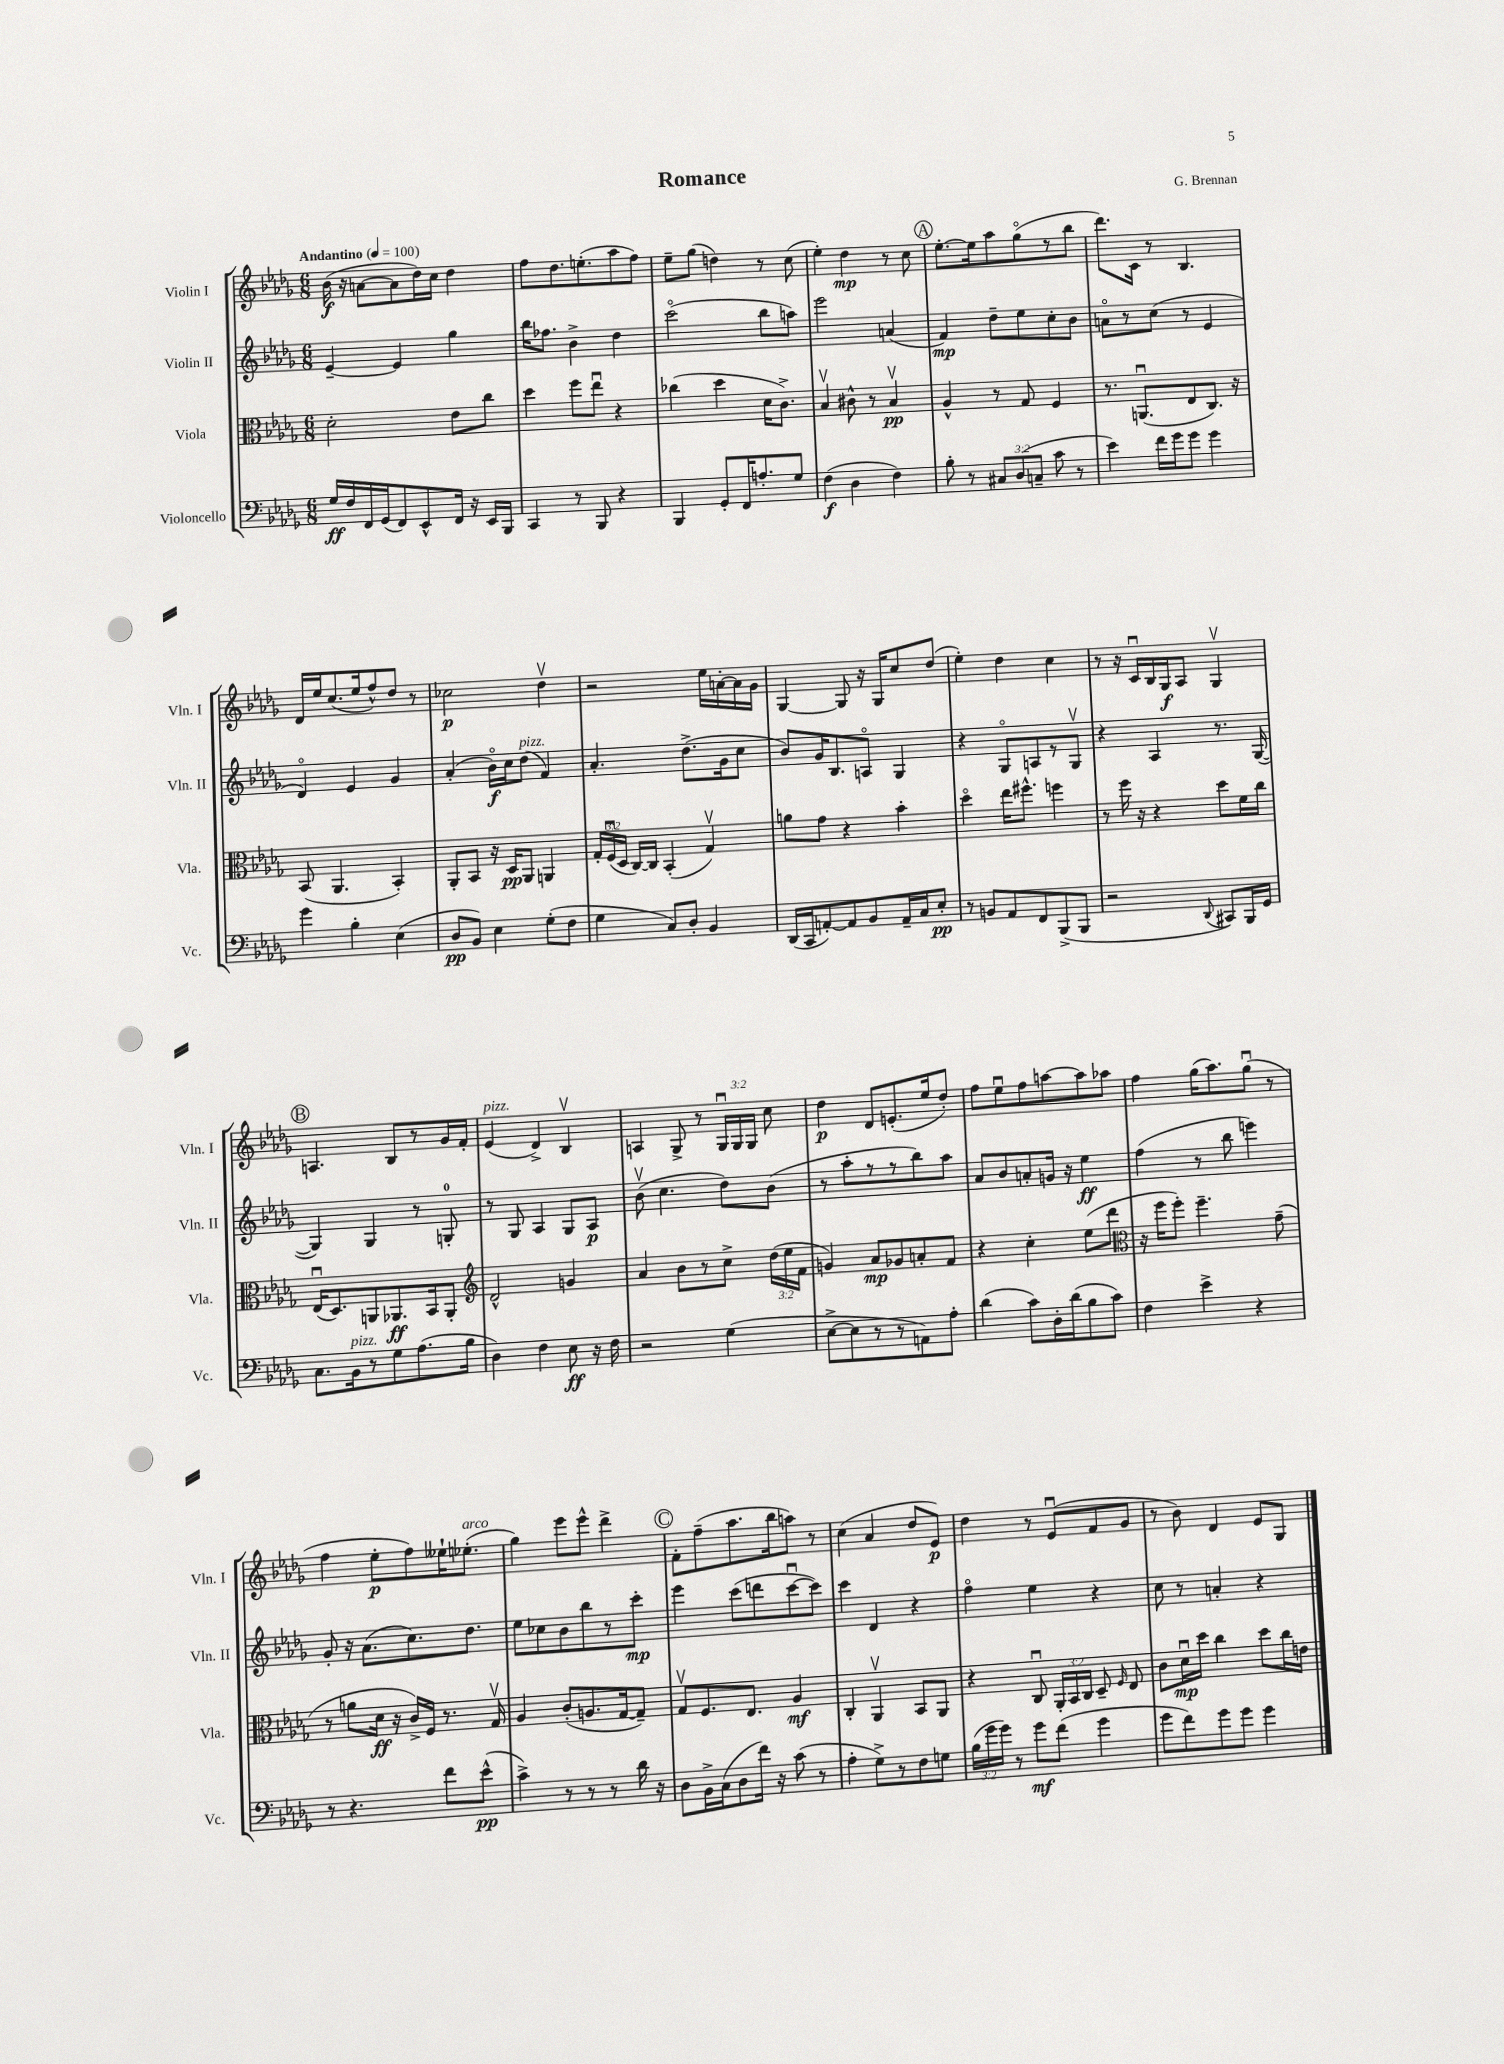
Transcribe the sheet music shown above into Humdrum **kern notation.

**kern	**kern	**kern	**kern
*staff4	*staff3	*staff2	*staff1
*clefF4	*clefC3	*clefG2	*clefG2
*k[b-e-a-d-g-]	*k[b-e-a-d-g-]	*k[b-e-a-d-g-]	*k[b-e-a-d-g-]
*M6/8	*M6/8	*M6/8	*M6/8
*MM100	*MM100	*MM100	*MM100
16G-/LL	2d-'\	[4e-~/	(16b-\
16F/	.	.	16r
16FF/	.	.	[8a\L
(16GG-/J	.	.	.
8FF/)	.	4e-/]	8a\]
8EE-^^/	.	.	16dd-\L)
.	.	.	16cc\JJ
16FF/Jk	8e-\L	4gg-\	4dd-\
16r	.	.	.
16EE-/LL	8cc\J	.	.
16BBB-/JJ	.	.	.
=	=	=	=
4CC/	4dd-\	16bb-\LK	8ff\L
.	.	8.ff-\J	.
.	.	.	8.dd-\
8r	8ff\L	4b-^\	.
.	.	.	(8.ee'\
8BBB-/	8ee-u\J	.	.
4r	4r	4dd-\	8aa-\
.	.	.	8ff\J)
=	=	=	=
4BBB-/	(4cc-\	(2ccco\	8ee-~\L
.	.	.	(8gg-\J
8GG-'/L	4dd-\	.	4dd\)
16FF/K	.	.	.
8.A'/	.	.	.
.	16d-\LK	8bb-\L	8r
.	8.c^\J)	.	.
8G-/J	.	8aa\J)	(8cc\
=	=	=	=
(4F\	4B-v/	2eee-\	4ee-'\)
4D-\	8c#^^\	.	4dd-\
.	8r	.	.
4F\)	4B-v/	(4a/	8r
.	.	.	8cc\
=	=	=	=
8B-'\	4A-^^/	4f/)	[8.ee-'\L
8r	.	.	.
.	.	.	16ee-\]k
12C#/L	8r	8dd-~\L	8aa-\
(12D-/	.	.	.
.	8G-/	8ee-\	(8gg-o\
12C~/J	.	.	.
8c\	4F/	8cc'\	8r
8r	.	8b-\J	8bb-\J
=	=	=	=
4e-\)	8.r	8ao\L	8.ddd-\L)
.	.	8r	.
.	(8.AAu/L	.	16c\Jk
16f\LL	.	(8cc\J	8r
16g-\J	.	.	.
8g-\J	8E-/	8r	4.B-/
4g-\	8.C/J)	4e-/	.
.	16r	.	.
=	=	=	=
4g-\	(8BB-/	4d-o/)	16d-/LL
.	.	.	16ee-/J
.	4.AA-/	.	(8.cc/
4B-'\	.	4e-/	.
.	.	.	16ee-/k
.	.	.	8ff^^/)
(4E-\	4BB-'/)	4g-/	8dd-/J
.	.	.	8r
=	=	=	=
8D-/L	8AA-'/L	(4a-'/	2cc-\
8BB-/J)	8BB-/J	.	.
4E-\	16r	16b-o\LL)	.
.	16D-/LK	16cc\J	.
.	8AA-/J	(8dd-\J	.
(8G-'\L	4AA/	4f/)	4dd-v\
8F\J	.	.	.
=	=	=	=
4G-\	24G-'/LL	4.a-'/	2r
.	(24Fu/	.	.
.	24D-/JJ	.	.
.	[16C/LL)	.	.
.	16C/]JJ	.	.
8C/L)	(4BB-'/	.	.
8D-'/J	.	(8.dd-^\L	.
4BB-/	4G-v/)	.	16ee-\LL
.	.	16g-\k	[16a'\
.	.	8cc\J	16a\]
.	.	.	16g-\JJ
=	=	=	=
(16DD-/LL	8a\L	8b-/L)	[4G-/
16CC/J	.	.	.
[8AA'/)	8g-\J	16g-/K	.
.	.	8.B-/	.
8AA/]	4r	.	8G-/]
8BB-/	.	8Ao/J	16r
.	.	.	16G-/LK
16AA~/L	4b-'\	4G-/	8cc/
16C/J	.	.	.
8E-'/J	.	.	(8dd-/J
=	=	=	=
8r	4dd-o\	4r	4ee-'\)
8BB/L	.	.	.
8AA-/	16ee-\LK	8G-o/L	4dd-\
.	8.ff#^^\J	.	.
8FF/	.	8A/	.
(8BBB-^/	4ff\	8r	4cc\
8BBB-/J	.	8G-v/J	.
=	=	=	=
2r	8r	4r	8r
.	16ff\	.	16r
.	16r	.	16cu/LL
.	4r	4A-/	16B-/
.	.	.	16G-/J
.	.	.	8A-/J
8qqDD-/	.	.	.
8CC#/L)	8dd-\L	8.r	4G-v/
16BBB-/L	16f\L	.	.
16GG-/JJ	16cc\JJ	([16G-/	.
=	=	=	=
8.C\L	(16E-u/LK	4G-/])	4.A/
.	8.D-/)	.	.
16BB-\k	.	.	.
8r	8AA/	4G-/	.
8G-\	8.AA-/	.	8B-/L
(8.A-\	.	8r	8r
.	16BB-/k	.	.
.	8AA-'/J	8G'/	16g-/L
16B-\Jk	.	.	16f'/JJ
=	=	=	=
*	*clefG2	*	*
4D-\)	2d-^^/	8r	(4e-/
.	.	8G-/	.
4F\	.	4A-/	4d-^/)
8E-\	4g/	8G-/L	4B-v/
16r	.	8A-/J	.
16F\	.	.	.
=	=	=	=
2r	4a-/	(8b-v\	4A/
.	.	4.cc\	.
.	8b-\L	.	8G-^/
.	8r	.	8r
(4G-\	8cc^\J	8dd-\L)	24G-u/LL
.	.	.	24G-/
.	.	.	24G-/JJ
.	(24dd-\LL	(8b-\J	8cc\
.	24ee-\	.	.
.	24f\JJ	.	.
=	=	=	=
[8E-^\L	4g/)	8r	4dd-\
8E-\]	.	8aa-'\L	.
8r	8a-/L	8r	8d-/L
8r	8g-/	8r	(8.e'/
8AA\)	8a'/	8bb-\)	.
.	.	.	16ee-/k
8A-'\J	8f/J	8aa-\J	8dd-'/J)
=	=	=	=
(4d-\	4r	8a-/L	8ff\L
.	.	8b-/	8ee-u\
8c\L)	4cc'\	8a'/	8ff\
16D-'\L	.	16g/Jk	[8aa\
(16d-\J	.	16r	.
8B-\	(8ee-\L	4ee-\	8aa\]
8c\J)	8ddd-\J	.	8aa-\J
=	=	=	=
*	*clefC3	*	*
4F\	16r	(4ff\	4ff\
.	16ff\LK	.	.
.	8ff'\J)	.	.
4e-^\	4.ff~\	8r	(16gg-\LK
.	.	.	8.aa-\)
.	.	8bb-\	.
4r	.	4eee\)	(8gg-u\J
.	(8g-~\	.	8r
=	=	=	=
8r	8r	8g-'/	4ff\
4.r	8a\L	16r	.
.	.	(8.a-\L	.
.	16d-\Jk	.	8ee-'\L
.	16r	.	.
.	16c^/LL)	8.cc\)	8ff\)
.	16F/JJ	.	.
8f\L	8.r	.	16ee--`\K
.	.	8.dd-\J	(8.ee-'\J
(8e-^^\J	.	.	.
.	16G-v/	.	.
=	=	=	=
4c^\)	4A-/	8ee-\L	4gg-\)
.	.	8cc-\	.
8r	(8c'/L	8b-\	8eee-\L
8r	8.A/	8bb-\	8eee-^^\J
8r	.	8r	4ddd-^\
.	[16G-/k	.	.
16d-\	8G-~/]J)	8ccc'\J	.
16r	.	.	.
=	=	=	=
8D-\L	8G-v/L	4eee-\	8f'\L
16BB-^\L	8.F/	.	(8ff~\
(16C\J	.	.	.
8D-\	.	(8ccc\L	8.aa-\
.	8.E-/J	.	.
16f\Jk)	.	8ddd\	.
16r	.	.	16bb-\k
(8c\	4A-/	[8cccu\	8aa\J)
8r	.	8ccc\]J)	8r
=	=	=	=
4A-'\	4C'/	4ccc\	(4cc\
8G-^\L)	4AA-v/	4d-/	4a-/
8r	.	.	.
8F\	8BB-/L	4r	8dd-/L
8G\J	8AA-/J	.	8e-/J)
=	=	=	=
(24B-\LL	4r	4ffo\	4dd-\
24g-\	.	.	.
24g-\JJ)	.	.	.
8r	.	.	.
8g-\L	8Cu/	4ee-\	8r
(8f\J	24AA-'/LL	.	(8e-u/L
.	24BB-/	.	.
.	24C/JJ	.	.
4g-\	8D-~/	4r	8f/
.	16qqF/	.	.
.	8E-/	.	8g-/J
=	=	=	=
8g-\L	8c\L	8cc\	8r
8f\)	16d-u\L	8r	8b-\)
.	16dd-\JJ	.	.
8g-\	4cc\	4a'/	4d-/
8g-\J	.	.	.
4g-\	8dd-\L	4r	8e-/L
.	16cc\L	.	8G-/J
.	16e\JJ	.	.
==	==	==	==
*-	*-	*-	*-
